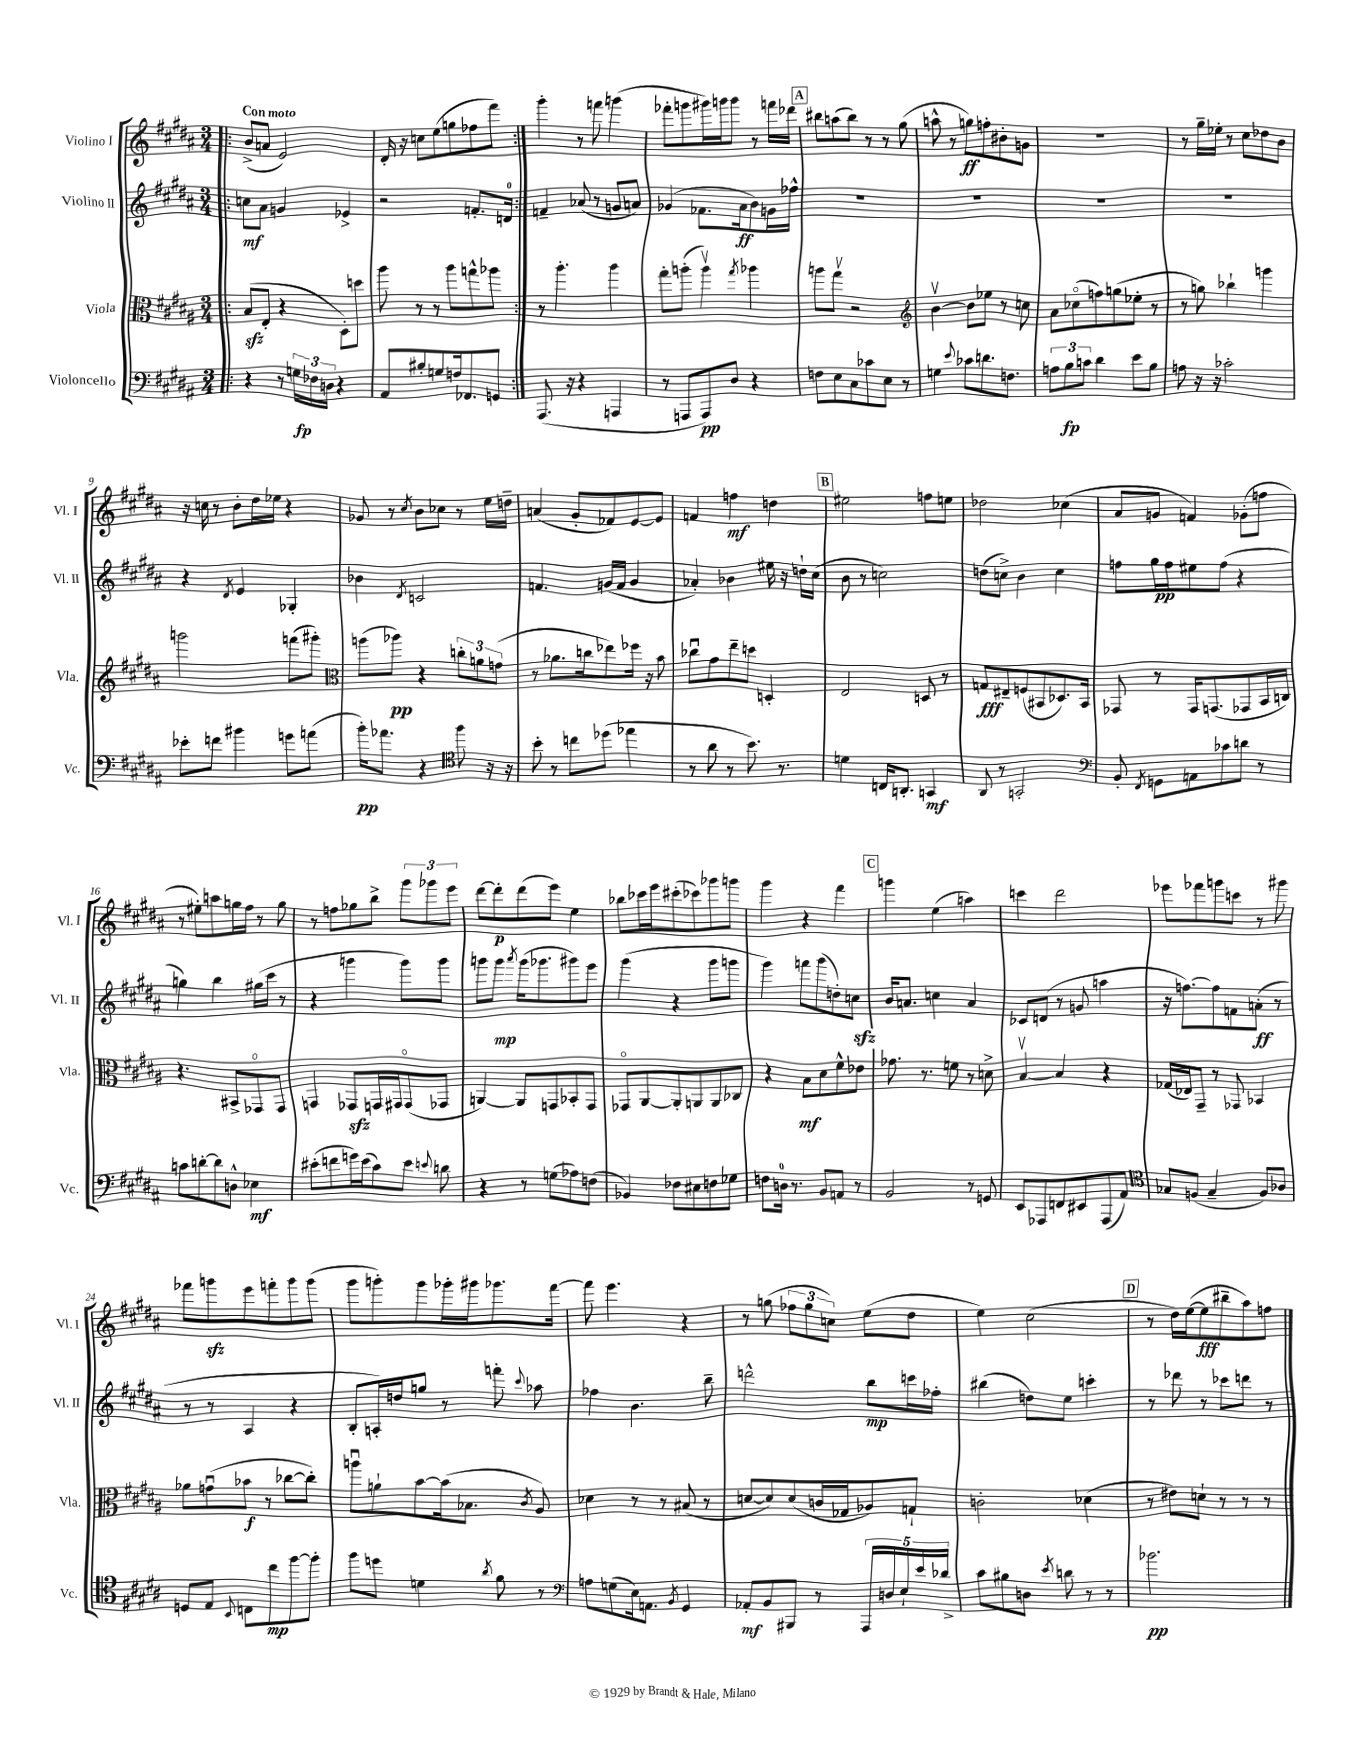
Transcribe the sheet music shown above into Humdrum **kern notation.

**kern	**dynam	**kern	**dynam	**kern	**dynam	**kern	**dynam
*part4	*part4	*part3	*part3	*part2	*part2	*part1	*part1
*staff4	*staff4	*staff3	*staff3	*staff2	*staff2	*staff1	*staff1
*I"Violoncello	*	*I"Viola	*	*I"Violino II	*	*I"Violino I	*
*I'Vc.	*	*I'Vla.	*	*I'Vl. II	*	*I'Vl. I	*
*clefF4	*	*clefC3	*	*clefG2	*	*clefG2	*
*k[f#c#g#d#a#]	*	*k[f#c#g#d#a#]	*	*k[f#c#g#d#a#]	*	*k[f#c#g#d#a#]	*
*M3/4	*	*M3/4	*	*M3/4	*	*M3/4	*
=1!|:	=1!|:	=1!|:	=1!|:	=1!|:	=1!|:	=1!|:	=1!|:
!	!	!	!	!	!	!LO:TX:a:B:t=Con moto	!
4r	.	(8Bzz/L	.	8ccn\L	mf	(8b^/L	.
.	.	8E'/J	.	8a#\J	.	8an/J	.
8r	.	4r	.	4gn/	.	2e/)	.
24Gn\LL	fp	.	.	.	.	.	.
24F-X\	.	.	.	.	.	.	.
24Dn\JJ	.	.	.	.	.	.	.
4r	.	8D#'\L)	.	4e-X^/	.	.	.
.	.	8ddn\J	.	.	.	.	.
=2	=2	=2	=2	=2	=2	=2	=2
8AA#/L	.	8aa#\	.	2r	.	16d#'/	.
.	.	.	.	.	.	16r	.
8B#X'/	.	8r	.	.	.	8ccn\L	.
8Gn/	.	8r	.	.	.	(8ee\	.
16Fn/k	.	8aa#\L	.	.	.	8ggn\	.
8.FF-X/	.	.	.	.	.	.	.
.	.	8ggn^^\	.	8.fn'/L	.	8ff-X\	.
8GGn/J	.	8aa-X\J	.	.	.	8fff#\J)	.
.	.	.	.	16dn/Jk	.	.	.
=3:|!	=3:|!	=3:|!	=3:|!	=3:|!	=3:|!	=3:|!	=3:|!
(8.AAA#/	.	8r	.	4fn~/	.	4ggg#'\	.
.	.	4.aa#'\	.	.	.	.	.
16r	.	.	.	.	.	.	.
4r	.	.	.	(8a-X/	.	8r	.
.	.	.	.	8r	.	8fffn\	.
4AAAn/	.	4aa#\	.	8gn/L	.	(4gggn\	.
.	.	.	.	8an/J)	.	.	.
=4	=4	=4	=4	=4	=4	=4	=4
8r	.	8gg#'\L	.	(4g-X/	.	8fff-X'\L	.
8AAAn/L	.	(8aan'\J	.	.	.	8gggn\	.
8AAA/)	pp	4aav\)	.	8.f-X\L	.	16ggg#X\L)	.
.	.	.	.	.	.	16gggn\J	.
8D#/J	.	.	.	.	.	8ggg\J	.
.	.	.	.	16a#\k	ff	.	.
.	.	8qgg#/	.	.	.	.	.
4r	.	4aa-X\	.	8b\)	.	8r	.
.	.	.	.	16gn\L	.	16fffn\LL	.
.	.	.	.	16ff-X^^\JJ	.	16ddd-X\JJ	.
!!LO:REH:place=s1:t=A
=5	=5	=5	=5	=5	=5	=5	=5
8Fn\L	.	8aan\L	.	2.r	.	8bb#X\L	.
8E\	.	8gg#v\J	.	.	.	(8aan\	.
8C#\	.	2r	.	.	.	8bb#\J)	.
8c-X\	.	.	.	.	.	8r	.
8E\J	.	.	.	.	.	8r	.
8r	.	.	.	.	.	(8gg#\	.
=6	=6	=6	=6	=6	=6	=6	=6
*	*	*clefG2	*	*	*	*	*
4Gn\	.	[4bv\	.	2.r	.	8aan^^\	.
.	.	.	.	.	.	8r	.
8qqe/	.	.	.	.	.	.	.
8c-X\L	.	8b\L]	.	.	.	8ggn\L)	ff
8.dn\	.	8ee-X\J	.	.	.	8ffn'\	.
.	.	8r	.	.	.	8b#X'\	.
8.Fn\J	.	.	.	.	.	.	.
.	.	8ccn\	.	.	.	8gn\J	.
=7	=7	=7	=7	=7	=7	=7	=7
12An\L	.	8a#\L	.	2.r	.	2.r	.
12B\	fp	.	.	.	.	.	.
.	.	(8cc-X\	.	.	.	.	.
12cn\J	.	.	.	.	.	.	.
4d#\	.	8ffn\)	.	.	.	.	.
.	.	(8ggn\	.	.	.	.	.
8e\L	.	8ee-X'\J	.	.	.	.	.
8B\J	.	8r	.	.	.	.	.
=8	=8	=8	=8	=8	=8	=8	=8
8An\	.	8r	.	2.r	.	8r	.
16r	.	8ggn\)	.	.	.	16gg#~\LL	.
16r	.	.	.	.	.	16ee-X'\JJ	.
2c-X'\	.	4bb-X`\	.	.	.	8r	.
.	.	.	.	.	.	8cc#\L	.
.	.	4gggn\	.	.	.	8dd-X\	.
.	.	.	.	.	.	8b\J	.
!!LO:LB:g=z
=9	=9	=9	=9	=9	=9	=9	=9
8e-X'\L	.	2gggn\	.	4r	.	16r	.
.	.	.	.	.	.	16ccn\	.
8fn\J	.	.	.	.	.	8r	.
.	.	.	.	8qd#/	.	.	.
4b#X\	.	.	.	4e/	.	8b'\L	.
.	.	.	.	.	.	16dd#\L	.
.	.	.	.	.	.	16ee-X\JJ	.
8gn\L	.	(8fffn\L	.	4G-X'/	.	4r	.
(8an\J	.	8ggg#X'\J)	.	.	.	.	.
=10	=10	=10	=10	=10	=10	=10	=10
*	*	*clefC3	*	*	*	*	*
16b'\KL)	pp	(8aan\L	.	4b-X\	.	8g-X/	.
8.a-X\J	.	.	.	.	.	.	.
.	.	8aa-X\J)	pp	.	.	8r	.
.	.	.	.	8qd#/	.	8qcc#/	.
4r	.	4r	.	2cn/	.	8b\L	.
.	.	.	.	.	.	8cc-X\J	.
*clefC4	*	*	*	*	*	*	*
8ff#\	.	12ccn'\L	.	.	.	8r	.
.	.	12an\	.	.	.	.	.
16r	.	.	.	.	.	16ee\LL	.
.	.	(12gn\J	.	.	.	.	.
16r	.	.	.	.	.	16ddn~\JJ	.
=11	=11	=11	=11	=11	=11	=11	=11
8b'\	.	8r	.	4.fn/	.	(4an/	.
8r	.	8.a-X\L	.	.	.	.	.
8ccn\L	.	.	.	.	.	8g#'/L	.
.	.	16ccn\k	.	.	.	.	.
(8dd-X\J	.	8ee-X\)	.	(16gn/LL	.	8f-X/)	.
.	.	.	.	16f/JJ	.	.	.
4ee-X\	.	16ff-X\Jk	.	4g/	.	[8e/	.
.	.	16r	.	.	.	.	.
.	.	8b\	.	.	.	8e/J]	.
=12	=12	=12	=12	=12	=12	=12	=12
8r	.	8cc-Xu\L	.	4a-X'/)	.	4fn/	.
8a#\	.	8g#\	.	.	.	.	.
8r	.	8ee~\	.	4b-X\	.	4ffn\	mf
8.b\)	.	8ddn\J	.	.	.	.	.
.	.	4Dn'/	.	16ee#X\	.	4ddn\	.
8.r	.	.	.	16r	.	.	.
.	.	.	.	16ddn`\LL	.	.	.
.	.	.	.	(16cc#\JJ	.	.	.
!!LO:REH:place=s1:t=B
=13	=13	=13	=13	=13	=13	=13	=13
4dn\	.	2E/	.	8b\	.	2ee#X\	.
.	.	.	.	8r	.	.	.
16Cn/KL	.	.	.	2ccn\)	.	.	.
8.AAn'/J	.	.	.	.	.	.	.
4GGn/	mf	8Dn/	.	.	.	8ffn\L	.
.	.	8r	.	.	.	8een\J	.
=14	=14	=14	=14	=14	=14	=14	=14
8AA#/	.	8Gn/L	fff	(8ddn\L	.	2dd-X\	.
8r	.	8E#X~/	.	8ccn^\J)	.	.	.
2GGn'/	.	(8Fn/	.	4b\	.	.	.
.	.	8BB#X/	.	.	.	.	.
.	.	8.D-X/)	.	4cc\	.	(4cc-X\	.
.	.	16BB#/Jk	.	.	.	.	.
=15	=15	=15	=15	=15	=15	=15	=15
*clefF4	*	*	*	*	*	*	*
8BB'/	.	8GG-X/	.	8ffn\L	.	8a#/L	.
8qFF#/	.	.	.	.	.	.	.
8GGn\L	.	8r	.	16gg#\L	pp	8gn/J	.
.	.	.	.	16ff\J	.	.	.
8AAn\	.	16GG-/KL	.	8ee#X\	.	4fn/)	.
.	.	(8.GGn/	.	.	.	.	.
8c-X\	.	.	.	(8ff\J	.	.	.
8dn\J	.	8GG-X/	.	4r	.	(8g-X'\L	.
8r	.	16BB/L	.	.	.	8ffn\J	.
.	.	16Cn/JJ)	.	.	.	.	.
!!LO:LB:g=z
=16	=16	=16	=16	=16	=16	=16	=16
8cn\L	.	4.r	.	4ggn\)	.	8r	.
[8dn'\	.	.	.	.	.	8ee#X'\L)	.
8d\]	.	.	.	4bb\	.	8aan\	.
8Dn^^\J	.	8BB#X^/L	.	.	.	16ggn\L	.
.	.	.	.	.	.	16ff#\JJ	.
4E-X\	mf	8GG-X/	.	(16gg#X\LL	.	8r	.
.	.	.	.	16ccc#\JJ	.	.	.
.	.	8GG-/J	.	8r	.	8gg\	.
=17	=17	=17	=17	=17	=17	=17	=17
(8e#X'\L	.	4GGn/	.	4r	.	8r	.
8fn\	.	.	.	.	.	8ffn\L	.
16gn\L)	.	8GG-Xzz/L	.	4gggn\	.	8gg-X\	.
(16e#\J	.	.	.	.	.	.	.
8c#\)	.	16GGn/L	.	.	.	8bb^\J	.
.	.	16GG#X/J	.	.	.	.	.
8e#\J	.	(8GG#/	.	8ggg\L)	.	12ggg#\L	.
.	.	.	.	.	.	12ggg-X\	.
8qqen/	.	.	.	.	.	.	.
8dn\	.	8GG-X/J	.	8ggg\J	.	.	.
.	.	.	.	.	.	12eee\J	.
=18	=18	=18	=18	=18	=18	=18	=18
4r	.	[4AAn/)	.	8gggn\L	.	[8ddd#\L	.
.	.	.	.	8ggg\J	mp	8ddd#'\]	p
.	.	.	.	8qaaa#/	.	.	.
8r	.	8AA/L]	.	(16ggg\KL	.	(8ddd#\	.
.	.	.	.	8.ggg-X\	.	.	.
(8Gn\L	.	8GGn/	.	.	.	8eee\J)	.
8A-X\)	.	8BB-X'/	.	8ggg#X\)	.	4ee\	.
(8Fn\J	.	8GG/J	.	8eee\J	.	.	.
=19	=19	=19	=19	=19	=19	=19	=19
4BB-X/)	.	8GG-X/L	.	(4ggg#\	.	8bb-X\L	.
.	.	[8AA#/	.	.	.	16ccc-X\L	.
.	.	.	.	.	.	16eee\J	.
8F-X\L	.	8AA#'/]	.	4r	.	(8ccc#X'\	.
8E#X\	.	8AAn/	.	.	.	8ccc-X\)	.
8Fn\	.	8AA/	.	8ggg#\L	.	8ggg-X\	.
8G-X\J	.	8C-X/J	.	8gggn\J	.	8gggn\J	.
=20	=20	=20	=20	=20	=20	=20	=20
8Fn\L	.	4r	.	4ggg#\)	.	4ggg#\	.
16Dn\Jk	.	.	.	.	.	.	.
8.r	.	.	.	.	.	.	.
.	.	8B\L	mf	8fffn\L	.	4r	.
8BB/L	.	8d#\	.	(8ggg#\	.	.	.
8AAn/J	.	8f#^^\	.	8ddn'\)	.	4fff#\	.
8r	.	8e-X\J	.	8ccnzz\J	.	.	.
!!LO:REH:place=s1:t=C
=21	=21	=21	=21	=21	=21	=21	=21
2BB/	.	8.g-X\	.	16b/KL	.	4gggn\	.
.	.	.	.	8.an/J	.	.	.
.	.	8.r	.	.	.	.	.
.	.	.	.	4ccn\	.	(4ee\	.
.	.	8fn\	.	.	.	.	.
8r	.	8r	.	4a/	.	4aan\)	.
8GGn/	.	8dn^\	.	.	.	.	.
=22	=22	=22	=22	=22	=22	=22	=22
8EE/L	.	[4Bv/	.	8c-X/L	.	4cccn\	.
8AAA-X/	.	.	.	(8dn/J	.	.	.
8FFn/	.	4B/]	.	8r	.	2ddd#\	.
8EE#X/	.	.	.	8gn/	.	.	.
(8AAA-/	.	4r	.	4aan\	.	.	.
8AA#/J)	.	.	.	.	.	.	.
=23	=23	=23	=23	=23	=23	=23	=23
*clefC4	*	*	*	*	*	*	*
8G-X/L	.	(16G-X/LL	.	16r	.	8eee-X\L	.
.	.	16E-X/J)	.	[8.ffn\L)	.	.	.
(8Fn/J	.	8GG#~/J	.	.	.	8fff-X\	.
4G-~/	.	8r	.	8ff\]	.	8gggn\	.
.	.	8GG-X/	.	8fn\	.	8cccn\J	.
8F/L)	.	4BB-X/	.	(8an'\J	ff	8r	.
8A-X/J	.	.	.	8r	.	8ggg#X\	.
!!LO:LB:g=z
=24	=24	=24	=24	=24	=24	=24	=24
8Dn/L	.	8a-X\L	.	8r	.	8fff-X\L	.
8E/J	.	(8gnu\	.	8r	.	8gggnzz\	.
8qqBB/	.	.	.	.	.	.	.
8Cn\L	.	8b-X\J	f	4A#/	.	8eee\	.
8cc#\	mp	8r	.	.	.	8fffn'\	.
[8ff#\	.	[8cc-X\L	.	4r	.	8ggg\	.
8ff#'\J]	.	8cc-'\J])	.	.	.	(8ggg\J	.
=25	=25	=25	=25	=25	=25	=25	=25
8ff#\L	.	8aanu\L	.	8B'/L	.	8ggg#\L	.
8ddn\J	.	8an`\	.	16An'/L)	.	8gggn'\)	.
.	.	.	.	16ddn/J	.	.	.
4dn\	.	[8b\	.	8ggn/J	.	8ggg\	.
.	.	(16b\k]	.	8r	.	16ggg-X'\L	.
.	.	8.B-X\J	.	.	.	16ggg#X\J	.
8qa#/	.	.	.	.	.	.	.
8f#\	.	.	.	8fffn'\	.	8.ggg-X\	.
.	.	8qc#/	.	8qqccc#/	.	.	.
8r	.	8A#/)	.	8aa-X\	.	.	.
.	.	.	.	.	.	[16fff#\Jk	.
=26	=26	=26	=26	=26	=26	=26	=26
*clefF4	*	*	*	*	*	*	*
8An\L	.	4d-X\	.	4ff-X\	.	8fff#\]	.
(8Gn\	.	.	.	.	.	4.eee\	.
16E\k)	.	8r	.	4.b\	.	.	.
8.AAn\J	.	.	.	.	.	.	.
.	.	8r	.	.	.	.	.
8qBB/	.	.	.	.	.	.	.
4GG#/	.	(8B#X/	.	.	.	4r	.
.	.	8r	.	8bb~\	.	.	.
=27	=27	=27	=27	=27	=27	=27	=27
8AA-X'/L	mf	[8dn/L	.	2dddn^^\	.	8r	.
8BB/	.	8d/])	.	.	.	(8ggn\	.
8BBB#X/J	.	(8d/	.	.	.	12ff-X\L	.
.	.	.	.	.	.	12gg\	.
8r	.	16cn/L	.	.	.	.	.
.	.	.	.	.	.	12ccn\J)	.
.	.	16G-X/J	.	.	.	.	.
20AAA#/LL	.	8A-X/)	.	8bb\L	mp	(8ee\L	.
20Dn/	.	.	.	.	.	.	.
20E`/	.	.	.	.	.	.	.
.	.	8Gn`/J	.	16cccn\L	.	8dd#\J	.
20e/	.	.	.	.	.	.	.
.	.	.	.	16ff-X'\JJ	.	.	.
20d-X^/JJ	.	.	.	.	.	.	.
=28	=28	=28	=28	=28	=28	=28	=28
8c#\L	.	2cn'\	.	(4bb#X\	.	4ee\)	.
8B#X\	.	.	.	.	.	.	.
8Dn\J	.	.	.	8ddn\L)	.	(2cc#\	.
8qe/	.	.	.	.	.	.	.
8dn\	.	.	.	8ee\J	.	.	.
8r	.	(4d-X\	.	4cccn'\	.	.	.
8r	.	.	.	.	.	.	.
!!LO:REH:place=s1:t=D
=29	=29	=29	=29	=29	=29	=29	=29
2.b-X\	pp	8r	.	8r	.	8r	.
.	.	8e#X\L)	.	8ddd-X\	.	16dd#\LL)	.
.	.	.	.	.	.	([16ee\J	.
.	.	8dn`\J	.	8r	.	8ee\]	fff
.	.	8r	.	8ccc-X\L	.	8bb#X~\	.
.	.	8r	.	8dddn\J	.	8aa#\)	.
.	.	8r	.	8r	.	8ffn\J	.
==	==	==	==	==	==	==	==
*-	*-	*-	*-	*-	*-	*-	*-
